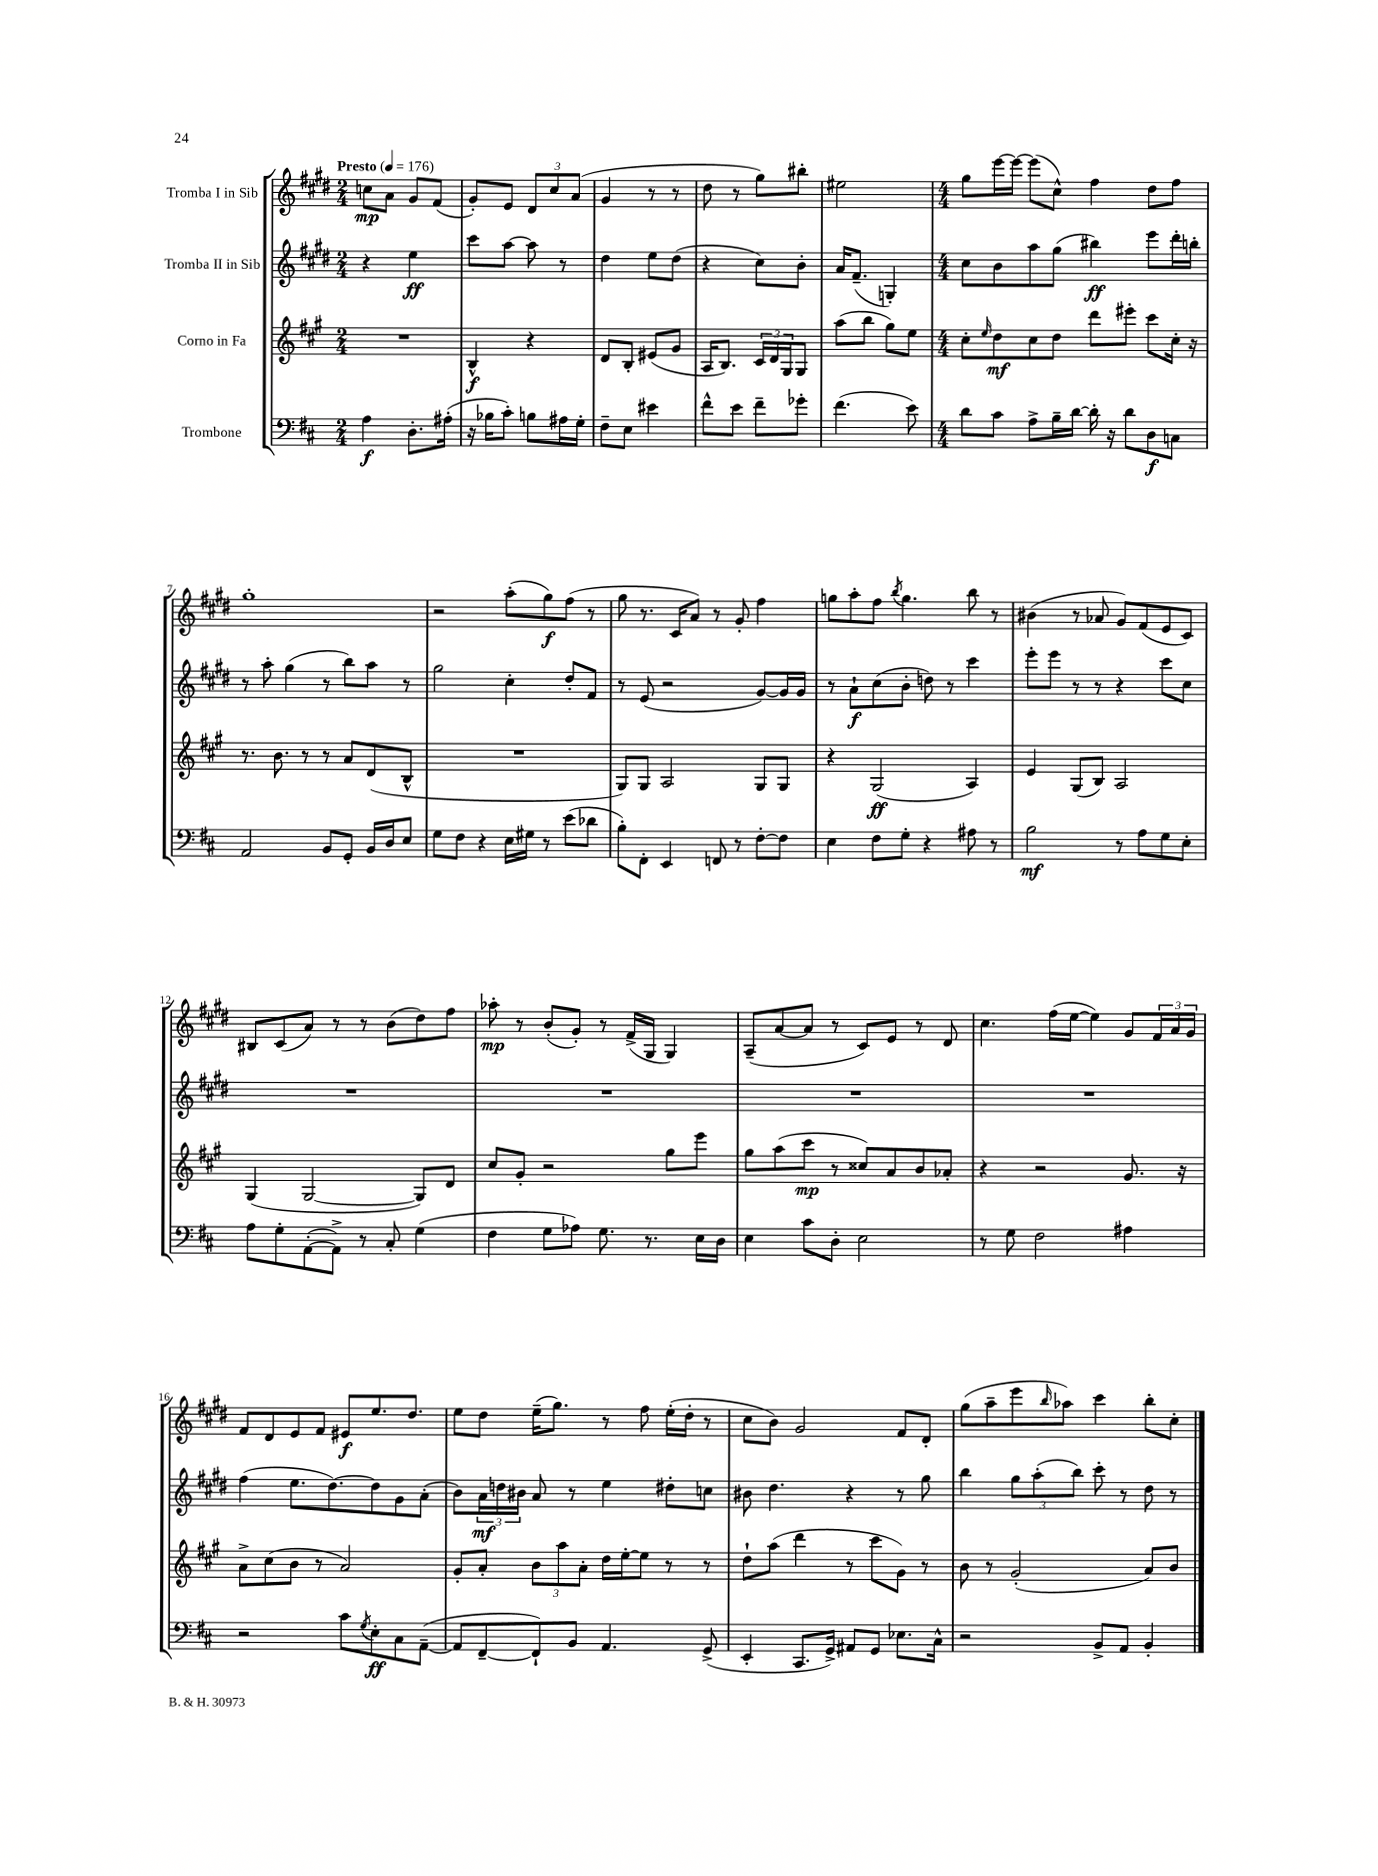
<<
\new StaffGroup <<
\new Staff = "s0" \with { instrumentName = "Tromba I in Sib" } {
    \clef treble \key e \major \numericTimeSignature \time 2/4 \tempo "Presto" 4 = 176
    c''8\mp a'8 gis'8 fis'8( |
    gis'8-.) e'8 \tuplet 3/2 { dis'8 cis''8 a'8( } |
    gis'4 r8 r8 |
    dis''8 r8 gis''8) bis''8-. |
    eis''2 |
    \numericTimeSignature \time 4/4 gis''8 e'''16~ e'''16~ e'''8( cis''8-^) fis''4 dis''8 fis''8 |
    gis''1-. |
    r2 a''8-.( gis''8\f) fis''8( r8 |
    gis''8 r8. cis'16 a'8) r8 gis'8-. fis''4 |
    g''8 a''8-. fis''8 \acciaccatura { b''8 } g''4. b''8 r8 |
    bis'4( r8 aes'8 gis'8) fis'8( e'8 cis'8) |
    bis8 cis'8( a'8) r8 r8 b'8( dis''8) fis''8 |
    aes''8-.\mp r8 b'8-.( gis'8-.) r8 fis'16->( gis16 gis4) |
    a8--( a'8~ a'8 r8 cis'8) e'8 r8 dis'8 |
    cis''4. fis''16( e''16~ e''4) gis'8 \tuplet 3/2 { fis'16 a'16 gis'16 } |
    fis'8 dis'8 e'8 fis'8 eis'8\f e''8. dis''8. |
    e''8 dis''8 e''16--( gis''8.) r8 fis''8 e''16-.( dis''16-. r8 |
    cis''8 b'8) gis'2 fis'8 dis'8-. |
    gis''8( a''8-- e'''8 \grace { b''16 } aes''8) cis'''4 b''8-. cis''8-. \bar "|." |
}
\new Staff = "s1" \with { instrumentName = "Tromba II in Sib" } {
    \clef treble \key e \major \numericTimeSignature \time 2/4
    r4 e''4\ff |
    cis'''8 a''8~ a''8 r8 |
    dis''4 e''8 dis''8( |
    r4 cis''8) b'8-. |
    a'16 fis'8.--( g4-.) |
    \numericTimeSignature \time 4/4 cis''8 b'8 a''8 gis''8( bis''4\ff) e'''8 dis'''16-. b''16-. |
    r8 a''8-. gis''4( r8 b''8) a''8 r8 |
    gis''2 cis''4-. dis''8-. fis'8 |
    r8 e'8( r2 gis'8~) gis'16 gis'16 |
    r8 a'8-!\f cis''8( b'8-. d''8) r8 cis'''4 |
    e'''8-. e'''8 r8 r8 r4 cis'''8 cis''8 |
    R1 |
    R1 |
    R1 |
    R1 |
    fis''4( e''8. dis''8.~) dis''8 gis'8 a'8-.( |
    b'8) \tuplet 3/2 { a'16\mf d''16 bis'16 } a'8 r8 e''4 dis''8-. c''8 |
    bis'8 dis''4. r4 r8 gis''8 |
    b''4 \tuplet 3/2 { gis''8 a''8-.( b''8) } cis'''8-. r8 dis''8 r8 \bar "|." |
}
\new Staff = "s2" \with { instrumentName = "Corno in Fa" } {
    \clef treble \key a \major \numericTimeSignature \time 2/4
    R2 |
    b4-^\f r4 |
    d'8 b8-. eis'8( gis'8 |
    a16 b8.) \tuplet 3/2 { cis'16 d'16 gis16 } gis8 |
    a''8( b''8 gis''8) e''8 |
    \numericTimeSignature \time 4/4 cis''8-. \grace { e''16 } d''8\mf cis''8 d''8 d'''8 eis'''8-. cis'''8 cis''16-. r16 |
    r8. b'8. r8 r8 a'8 d'8( b8-^ |
    R1 |
    gis8) gis8 a2 gis8 gis8 |
    r4 gis2\ff( a4) |
    e'4 gis8( b8) a2 |
    gis4( gis2~ gis8) d'8 |
    cis''8 gis'8-. r2 gis''8 e'''8 |
    gis''8 a''8( cis'''8\mp r8 cisis''8) a'8 b'8 aes'8-. |
    r4 r2 gis'8. r16 |
    a'8-> cis''8( b'8 r8 a'2) |
    gis'8-. a'8-. \tuplet 3/2 { b'8 a''8 a'8-. } d''16 e''16~-. e''8 r8 r8 |
    d''8-! a''8( d'''4 r8 cis'''8 gis'8) r8 |
    b'8 r8 gis'2-.( a'8) b'8 \bar "|." |
}
\new Staff = "s3" \with { instrumentName = "Trombone" } {
    \clef bass \key d \major \numericTimeSignature \time 2/4
    a4\f d8.-. ais16-.( |
    r16 bes16 cis'8-.) b8 ais16 g16-. |
    fis8-- e8 eis'4 |
    fis'8-^ e'8 fis'8-- ges'8-. |
    fis'4.( e'8) |
    \numericTimeSignature \time 4/4 d'8 cis'8 a8-> b16-- d'16~ d'16-. r16 d'8 d8\f c8 |
    a,2 b,8 g,8-. b,16 d16 e8 |
    g8 fis8 r4 e16 gis16 r8 e'8( des'8 |
    b8-.) fis,8-. e,4 f,8 r8 fis8~-. fis8 |
    e4 fis8 g8-. r4 ais8 r8 |
    b2\mf r8 a8 g8 e8-. |
    a8 g8-. a,8~-.( a,8->) r8 cis8-. g4( |
    fis4 g8 aes8) g8. r8. e16 d16 |
    e4 cis'8 d8-. e2 |
    r8 g8 fis2 ais4 |
    r2 cis'8 \acciaccatura { g8 } e8-.\ff cis8 a,8~--( |
    a,8 fis,8~-- fis,8-!) b,8 a,4. g,8->( |
    e,4-. cis,8. g,16->) ais,8 g,8 ees8. cis16-^ |
    r2 b,8-> a,8 b,4-. \bar "|." |
}
>>
>>
